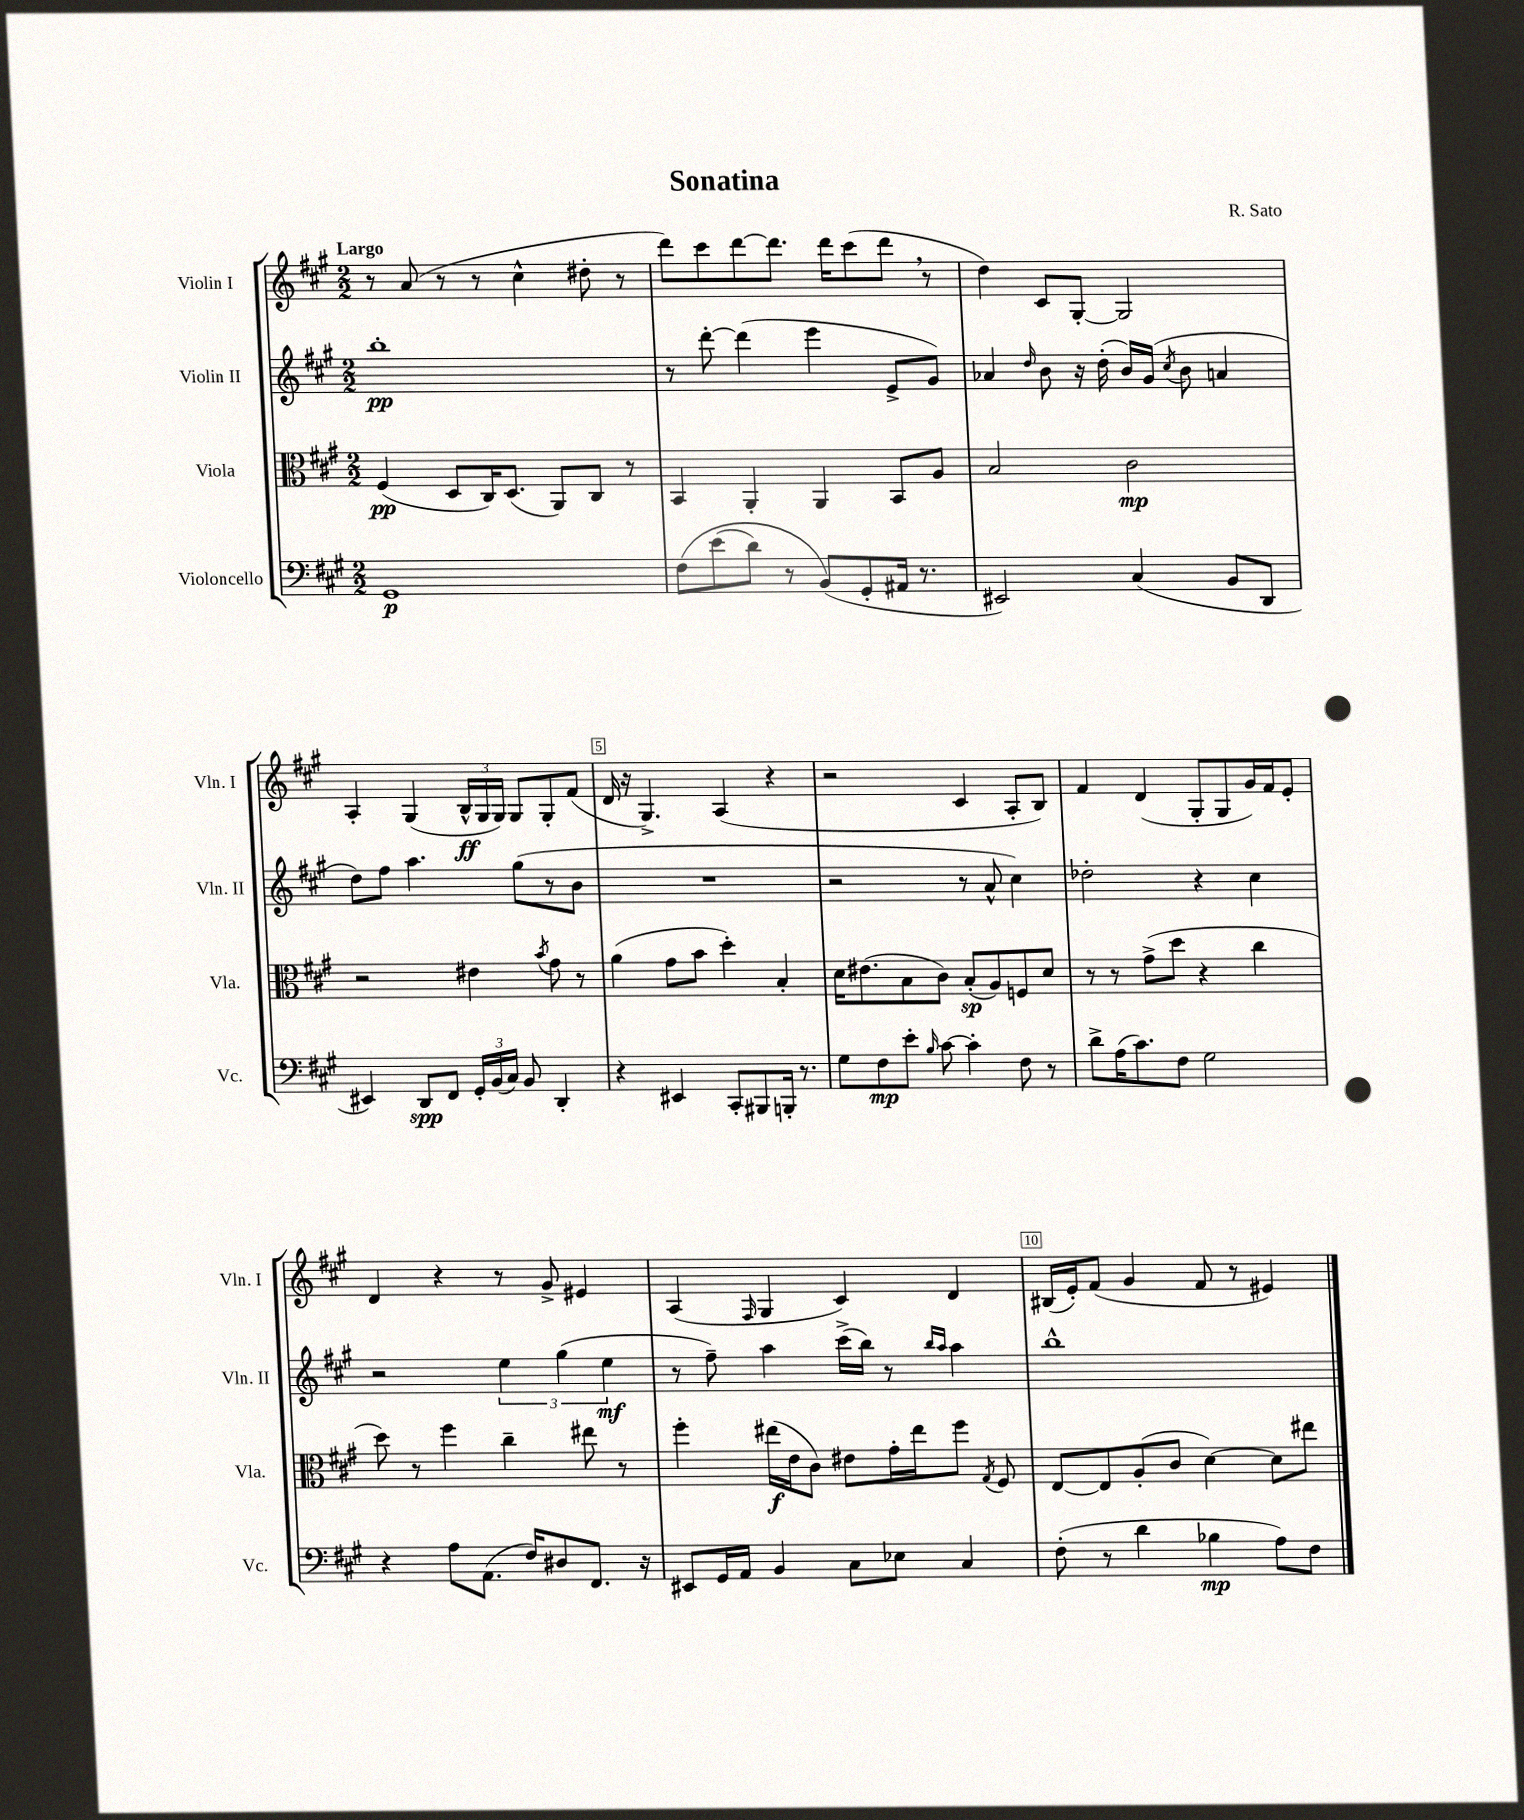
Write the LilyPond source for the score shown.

\header { title = "Sonatina" composer = "R. Sato" }
<<
\new StaffGroup <<
\new Staff = "s0" \with { instrumentName = "Violin I" shortInstrumentName = "Vln. I" } {
    \clef treble \key a \major \numericTimeSignature \time 2/2 \tempo "Largo"
    \autoBeamOff r8 a'8( r8 r8 cis''4-^ dis''8-. r8 |
    d'''8[) cis'''8 d'''8~ d'''8.] d'''16[ cis'''8( d'''8] \breathe r8 |
    d''4) cis'8[ gis8]~-. gis2 |
    a4-. gis4( \tuplet 3/2 { b16[-^\ff gis16 gis16]) } gis8[ gis8-. fis'8]( |
    d'16 r16 gis4.->) a4( r4 |
    r2 cis'4 a8[-. b8]) |
    fis'4 d'4( gis8[-. gis8 gis'16) fis'16 e'8]-. |
    d'4 r4 r8 gis'8-> eis'4 |
    a4( \grace { fis16 } gis4 cis'4) d'4 |
    bis16[( e'16-.) fis'8]( gis'4 fis'8 r8 eis'4) \bar "|." |
}
\new Staff = "s1" \with { instrumentName = "Violin II" shortInstrumentName = "Vln. II" } {
    \clef treble \key a \major \numericTimeSignature \time 2/2
    \autoBeamOff b''1-.\pp |
    r8 d'''8~-. d'''4( e'''4 e'8[-> gis'8]) |
    aes'4 \grace { d''16 } b'8 r16 d''16-.( b'16[) gis'16]( \acciaccatura { cis''8 } b'8 a'4 |
    d''8[) fis''8] a''4. gis''8[( r8 b'8] |
    R1 |
    r2 r8 a'8-^ cis''4) |
    des''2-. r4 cis''4 |
    r2 \tuplet 3/2 { e''4 gis''4( e''4\mf } |
    r8 fis''8--) a''4 cis'''16[->( b''16]) r8 \grace { b''16[ a''16] } a''4 |
    b''1-^ \bar "|." |
}
\new Staff = "s2" \with { instrumentName = "Viola" shortInstrumentName = "Vla." } {
    \clef alto \key a \major \numericTimeSignature \time 2/2
    \autoBeamOff fis4\pp( d8[ cis16) d8.]( a,8[) cis8] r8 |
    b,4 a,4-. a,4 b,8[ a8] |
    b2 cis'2\mp |
    r2 eis'4 \acciaccatura { b'8 } gis'8 r8 |
    a'4( gis'8[ b'8] d''4-.) b4-. |
    d'16[ eis'8.( b8 cis'8]) b8[-.\sp( a8) f8 d'8] |
    r8 r8 gis'8[->( d''8] r4 cis''4 |
    d''8) r8 fis''4 cis''4-- eis''8 r8 |
    fis''4-. eis''16[\f( e'16 cis'8]) eis'8[ gis'16-. eis''16 fis''8] \acciaccatura { gis8 } fis8 |
    e8[~ e8 a8-.( cis'8] d'4~) d'8[ eis''8] \bar "|." |
}
\new Staff = "s3" \with { instrumentName = "Violoncello" shortInstrumentName = "Vc." } {
    \clef bass \key a \major \numericTimeSignature \time 2/2
    \autoBeamOff gis,1\p |
    fis8[\( e'8( d'8]) r8 b,8[(\) gis,8-. ais,16] r8. |
    eis,2) cis4( b,8[ d,8] |
    eis,4) d,8[\spp fis,8] \tuplet 3/2 { gis,16[-. b,16( cis16]) } b,8 d,4-. |
    r4 eis,4 cis,8[-. bis,,8 b,,16]-. r8. |
    gis8[ fis8\mp e'8]-. \grace { b16 } cis'8~ cis'4-. fis8 r8 |
    d'8[-> a16( cis'8.) fis8] gis2 |
    r4 a8[ a,8.]( fis16[) dis8 fis,8.] r16 |
    eis,8[ gis,16 a,16] b,4 cis8[ ees8] cis4 |
    fis8-.( r8 d'4 bes4\mp a8[) fis8] \bar "|." |
}
>>
>>
\layout { \context { \Score \override BarNumber.break-visibility = ##(#f #t #t) barNumberVisibility = #(every-nth-bar-number-visible 5) \override BarNumber.stencil = #(make-stencil-boxer 0.1 0.3 ly:text-interface::print) } }
